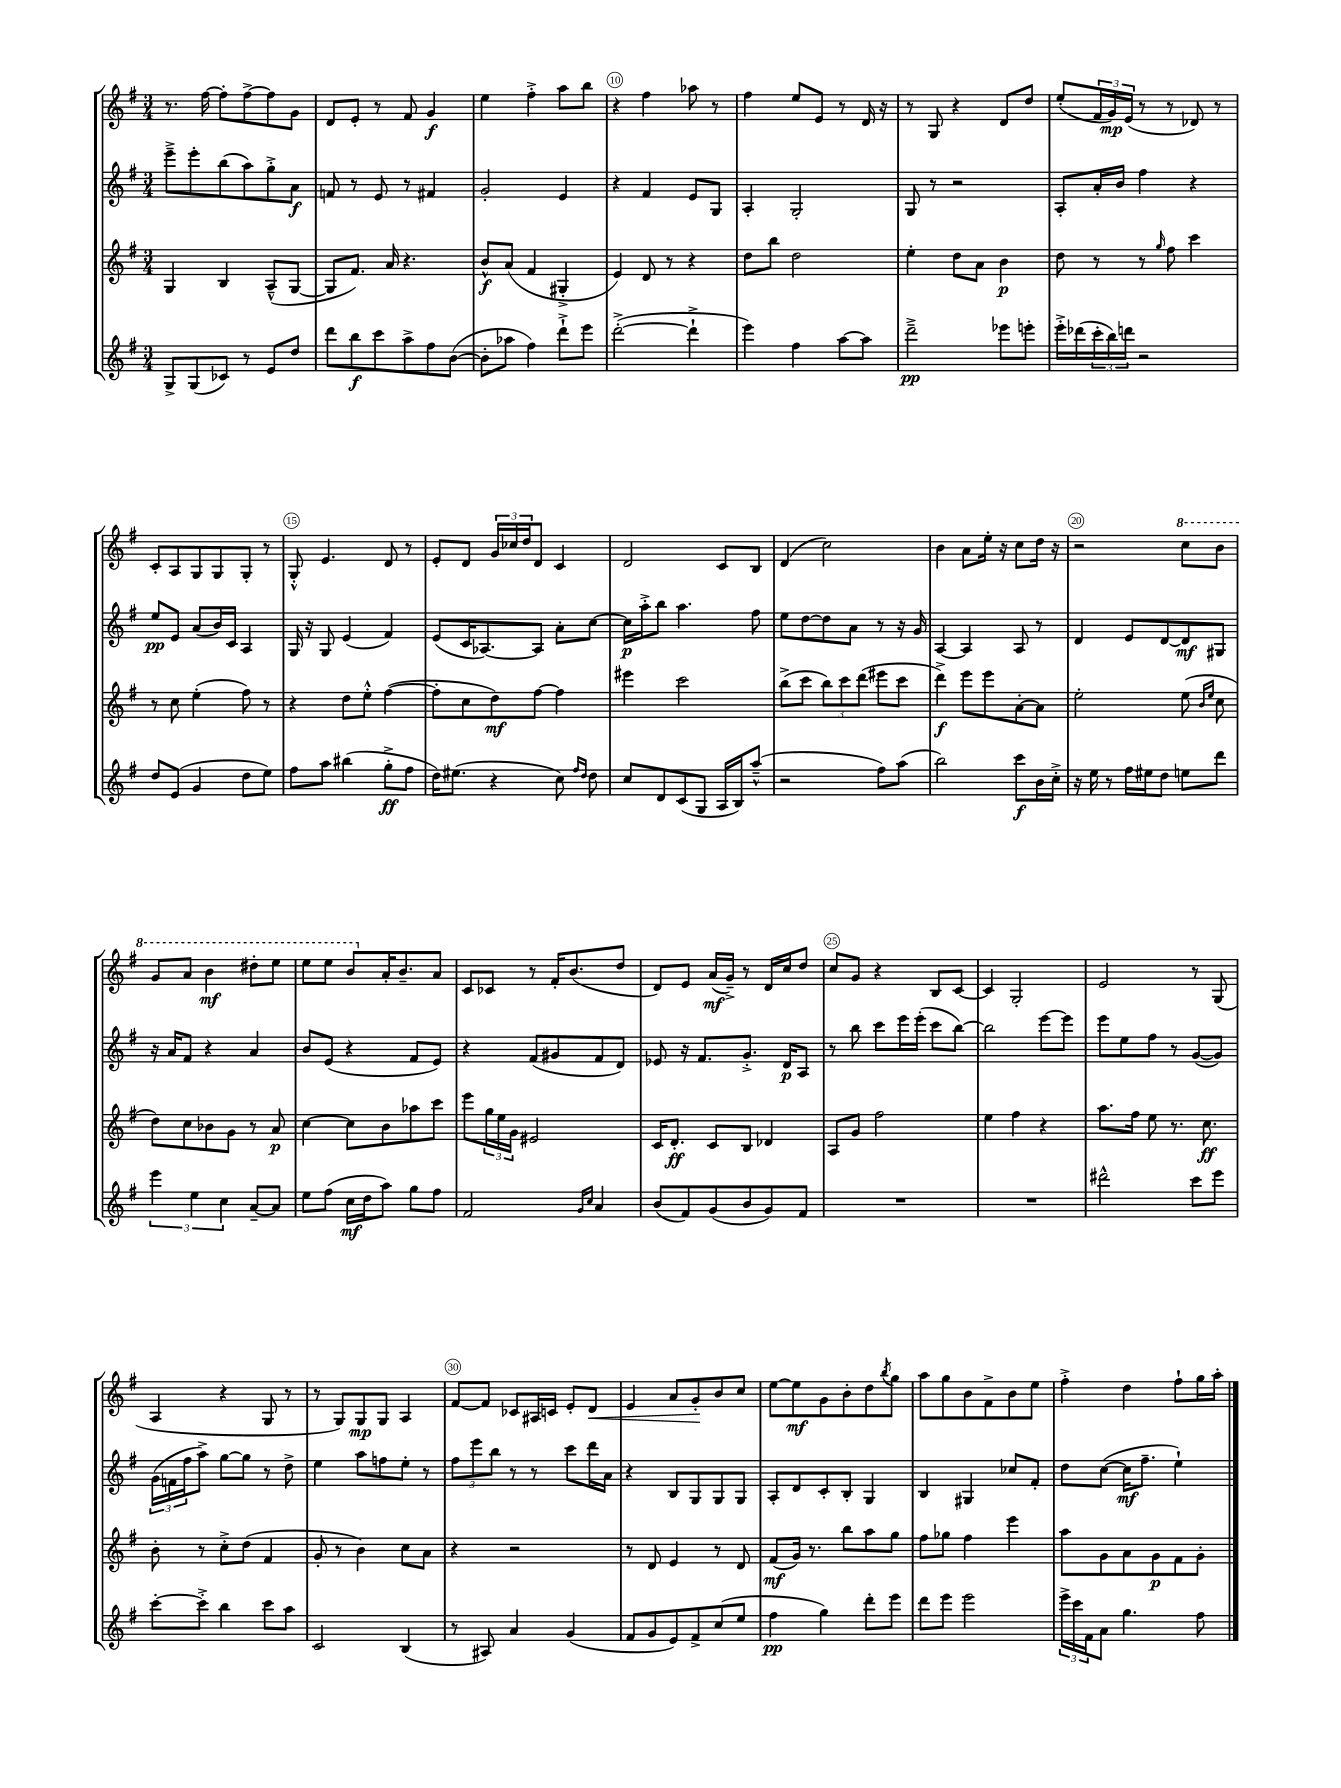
<<
\new StaffGroup <<
\new Staff = "s0" {
    \clef treble \key g \major \numericTimeSignature \time 3/4
    r8. fis''16~ fis''8-. fis''8~-> fis''8 g'8 |
    d'8 e'8-. r8 fis'8 g'4\f |
    e''4 fis''4-.-> a''8 b''8 |
    r4 fis''4 aes''8 r8 |
    fis''4 e''8 e'8 r8 d'16 r16 |
    r8 g8 r4 d'8 d''8 |
    e''8-.( \tuplet 3/2 { fis'16 g'16\mp) e'16( } r8 r8 des'8) r8 |
    c'8-. a8 g8 g8 g8-. r8 |
    g8-.-^ e'4. d'8 r8 |
    e'8-. d'8 \tuplet 3/2 { g'16 ces''16 d''16 } d'8 c'4 |
    d'2 c'8 b8 |
    d'4( c''2) |
    b'4 a'8 e''16-. r16 c''8 d''16 r16 |
    r2 \ottava #1 c'''8 b''8 |
    g''8 a''8 b''4\mf dis'''8-. e'''8 |
    e'''8 e'''8 b''8 \ottava #0 a'16-. b'8.-- a'8 |
    c'8 ces'8 r8 fis'16-. b'8.( d''8 |
    d'8) e'8 a'16\mf( g'16--->) r8 d'16 c''16 d''8 |
    c''8 g'8 r4 b8 c'8~ |
    c'4 g2-. |
    e'2 r8 g8( |
    a4 r4 g8 r8 |
    r8 g8) g8\mp g8 a4 |
    fis'8~ fis'8 ces'8 ais16 c'16 e'8-. d'8\< |
    e'4 a'8 g'8-.\! b'8 c''8 |
    e''8~ e''8\mf g'8 b'8-. d''8 \acciaccatura { b''8 } g''8 |
    a''8 g''8 b'8 fis'8-> b'8 e''8 |
    fis''4-.-> d''4 fis''8-! g''16 a''16-. \bar "|." |
}
\new Staff = "s1" {
    \clef treble \key g \major \numericTimeSignature \time 3/4
    e'''8---> e'''8-. b''8( a''8) g''8-.-> a'8\f |
    f'8 r8 e'8 r8 fis'4 |
    g'2-. e'4 |
    r4 fis'4 e'8 g8 |
    a4-. g2-. |
    g8 r8 r2 |
    a8-. a'16-. b'16 fis''4 r4 |
    e''8\pp e'8 a'8( b'16) c'16 a4 |
    g16 r16 g8 e'4( fis'4) |
    e'8( c'16 aes8.~) aes8 a'8-. c''8~ |
    c''16\p a''16-.-> b''8 a''4. fis''8 |
    e''8 d''8~ d''8 a'8 r8 r16 g'16 |
    a4~ a4 a8 r8 |
    d'4 e'8 d'8~ d'8\mf gis8 |
    r16 a'16 fis'8 r4 a'4 |
    b'8 e'8( r4 fis'8 e'8) |
    r4 fis'8( gis'8 fis'8 d'8) |
    ees'8 r16 fis'8. g'8.-.-> d'16\p a8 |
    r8 b''8 c'''8 e'''16 e'''16-.( c'''8 b''8~) |
    b''2 e'''8~ e'''8 |
    e'''8 e''8 fis''8 r8 g'8~( g'8) |
    \tuplet 3/2 { g'16( f'16 fis''16 } a''8->) g''8~ g''8 r8 d''8-> |
    e''4 a''8 f''8 e''8-. r8 |
    \tuplet 3/2 { fis''8 e'''8 b''8 } r8 r8 c'''8 d'''16 a'16 |
    r4 b8 g8 g8 g8 |
    a8-. d'8 c'8-. b8-. g4 |
    b4 gis4 ces''8 fis'8-. |
    d''8 c''8~( c''16\mf fis''8.-- e''4-!) \bar "|." |
}
\new Staff = "s2" {
    \clef treble \key g \major \numericTimeSignature \time 3/4
    g4 b4 a8---^( g8~ |
    g8 fis'8.) a'16 r4. |
    b'8-^\f a'8( fis'4 gis4-.-> |
    e'4) d'8 r8 r4 |
    d''8 b''8 d''2 |
    e''4-. d''8 a'8 b'4\p |
    d''8 r8 r8 \grace { g''16 } fis''8 c'''4 |
    r8 c''8 e''4-.( fis''8) r8 |
    r4 d''8 e''8-.-^ fis''4~( |
    fis''8-. c''8 d''8\mf) fis''8~ fis''4 |
    eis'''4 c'''2 |
    b''8->( c'''8 \tuplet 3/2 { b''8) c'''8 d'''8( } eis'''8 c'''8 |
    d'''4->\f) e'''8 e'''8 a'8~-. a'8 |
    e''2-. e''8( \grace { b'16 e''16 } c''8 |
    d''8) c''8 bes'8 g'8 r8 a'8\p |
    c''4~ c''8 b'8 aes''8 c'''8 |
    e'''8 \tuplet 3/2 { g''16 e''16 g'16 } eis'2 |
    c'16 d'8.-.\ff c'8 b8 des'4 |
    a8 g'8 fis''2 |
    e''4 fis''4 r4 |
    a''8. fis''16 e''8 r8. c''8.\ff |
    b'8-. r8 c''8-.-> d''8( fis'4 |
    g'8-. r8 b'4) c''8 a'8 |
    r4 r2 |
    r8 d'8 e'4 r8 d'8 |
    fis'8\mf( g'16) r8. b''8 a''8 g''8 |
    fis''8 ges''8 fis''4 e'''4 |
    a''8 g'8 a'8 g'8\p fis'8 g'8-. \bar "|." |
}
\new Staff = "s3" {
    \clef treble \key g \major \numericTimeSignature \time 3/4
    g8-> g8( ces'8) r8 e'8 d''8 |
    d'''8 b''8\f c'''8 a''8-> fis''8 b'8~( |
    b'8-. aes''8 fis''4) d'''8-!-> e'''8 |
    d'''2~-.->( d'''4-!-> |
    e'''4) fis''4 a''8~ a''8 |
    d'''2--->\pp ees'''8 e'''8-. |
    e'''16-.-> des'''16( \tuplet 3/2 { c'''16-. b''16) d'''16 } r2 |
    d''8 e'8( g'4 d''8 e''8) |
    fis''8 a''8 bis''4( g''8-.->\ff fis''8 |
    d''16) eis''8.( r4 c''8) \grace { fis''16 d''16 } d''8 |
    c''8 d'8 c'8( g8 a16 b16) a''8---^( |
    r2 fis''8) a''8( |
    b''2) c'''8\f b'16 c''16-.-> |
    r16 e''16 r8 fis''16 eis''16 d''8 e''8 d'''8 |
    \tuplet 3/2 { e'''4 e''4 c''4 } a'8~-- a'8 |
    e''8 fis''8( c''16\mf d''16 a''8) g''8 fis''8 |
    fis'2 \grace { g'16 c''16 } a'4 |
    b'8( fis'8) g'8( b'8 g'8) fis'8 |
    R2. |
    R2. |
    dis'''2-^ c'''8 e'''8 |
    c'''8~-. c'''8-.-> b''4 c'''8 a''8 |
    c'2 b4( |
    r8 ais8) a'4 g'4( |
    fis'8 g'8 e'8) fis'8-> c''8( e''8 |
    fis''4\pp g''4) d'''8-. e'''8 |
    d'''8 e'''8 e'''2 |
    \tuplet 3/2 { e'''16-> c'''16 fis'16 } a'8 g''4. fis''8 \bar "|." |
}
>>
>>
\layout { \context { \Score currentBarNumber = #7 \override BarNumber.break-visibility = ##(#f #t #t) barNumberVisibility = #(every-nth-bar-number-visible 5) \override BarNumber.stencil = #(make-stencil-circler 0.1 0.3 ly:text-interface::print) } }
